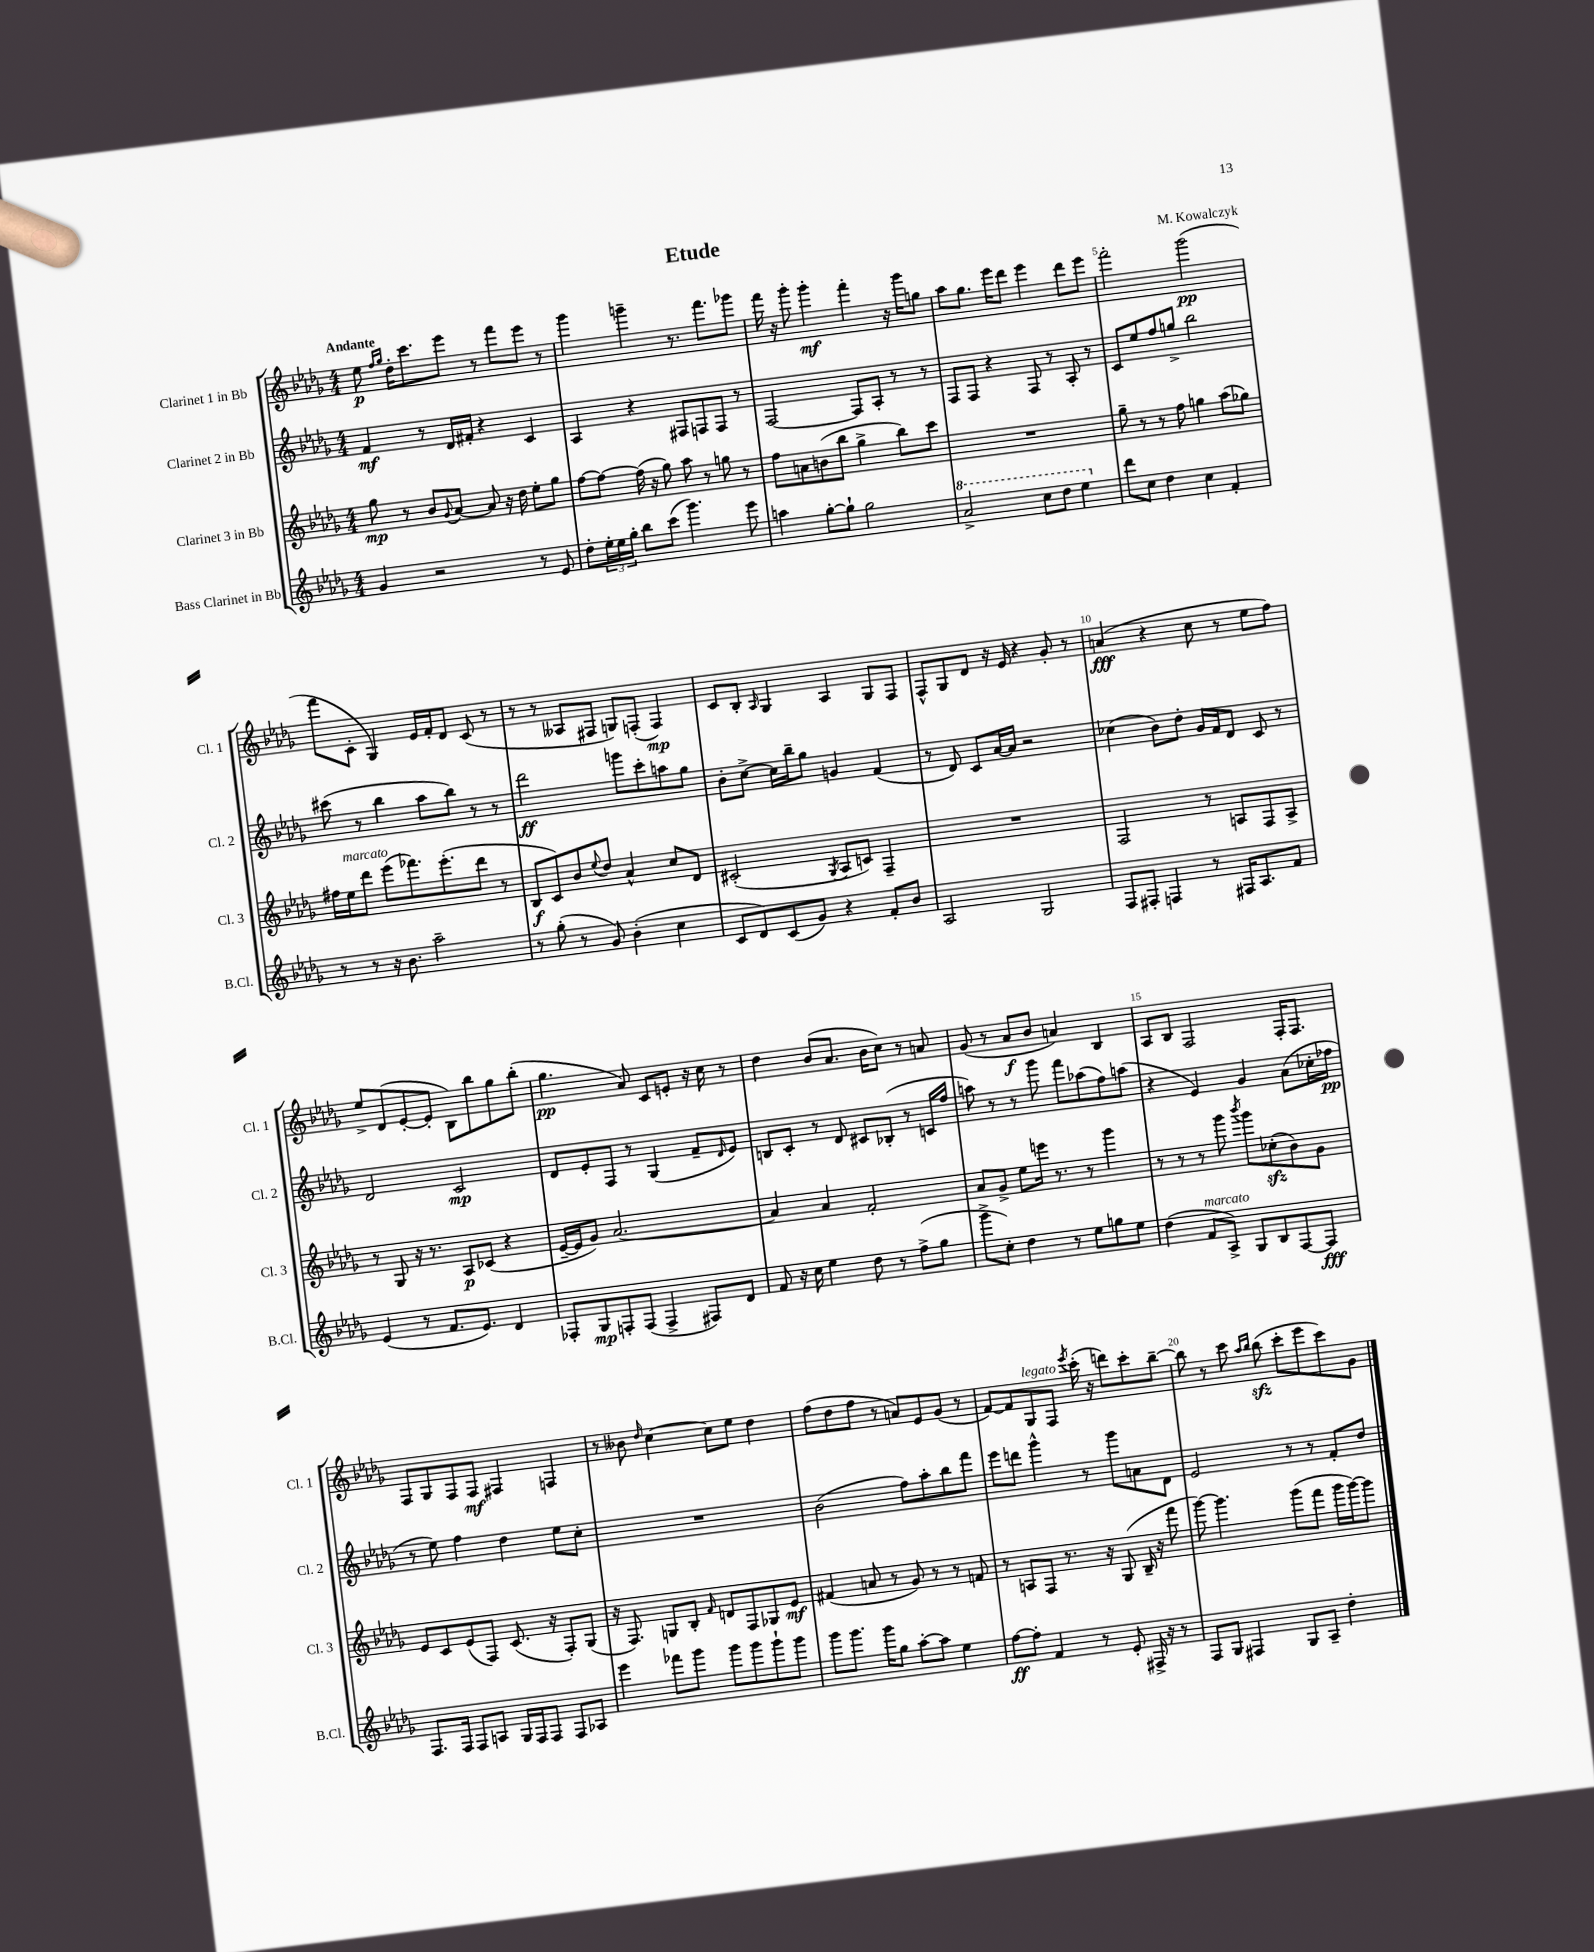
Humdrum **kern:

**kern	**dynam	**kern	**dynam	**kern	**dynam	**kern	**dynam
*part4	*part4	*part3	*part3	*part2	*part2	*part1	*part1
*staff4	*staff4	*staff3	*staff3	*staff2	*staff2	*staff1	*staff1
*I"Bass Clarinet in Bb	*	*I"Clarinet 3 in Bb	*	*I"Clarinet 2 in Bb	*	*I"Clarinet 1 in Bb	*
*I'B.Cl.	*	*I'Cl. 3	*	*I'Cl. 2	*	*I'Cl. 1	*
*clefG2	*	*clefG2	*	*clefG2	*	*clefG2	*
*k[b-e-a-d-g-]	*	*k[b-e-a-d-g-]	*	*k[b-e-a-d-g-]	*	*k[b-e-a-d-g-]	*
*M4/4	*	*M4/4	*	*M4/4	*	*M4/4	*
=1	=1	=1	=1	=1	=1	=1	=1
!	!	!	!	!	!	!LO:TX:a:B:t=Andante	!
4g-/	.	8gg-\	mp	4f/	mf	8ee-\	p
.	.	.	.	.	.	16qqff/LL	.
.	.	.	.	.	.	16qqgg-/JJ	.
.	.	8r	.	.	.	16dd-'\KL	.
.	.	.	.	.	.	8.ccc\	.
2r	.	8b-/L	.	8r	.	.	.
.	.	8qqg-/	.	.	.	.	.
.	.	[8a-/J	.	16d-/LL	.	8eee-\J	.
.	.	.	.	16f#X'/JJ	.	.	.
.	.	8a-/]	.	4r	.	8r	.
.	.	16r	.	.	.	8fff\L	.
.	.	16dd-\	.	.	.	.	.
8r	.	8ee-'\L	.	4c/	.	8eee-\J	.
8e-/	.	8gg-\J	.	.	.	8r	.
=2	=2	=2	=2	=2	=2	=2	=2
8dd-'\L	.	[8ff\L	.	4A-/	.	4ggg-\	.
24ee-'\L	.	8ff\J_	.	.	.	.	.
24ee-\	.	.	.	.	.	.	.
24gg-'\JJ	.	.	.	.	.	.	.
8bb-\L	.	(16ff\]	.	4r	.	4gggn~\	.
.	.	16r	.	.	.	.	.
(8ccc\J	.	8gg-\)	.	.	.	.	.
4.ggg-\)	.	8aa-\	.	8F#X/L	.	8.r	.
.	.	8r	.	8Fn/	.	.	.
.	.	.	.	.	.	8.fff\L	.
.	.	8ggn\	.	8F/J	.	.	.
8eee-\	.	8r	.	8r	.	8ggg-X\J	.
=3	=3	=3	=3	=3	=3	=3	=3
4aan\	.	8ff\L	.	[2F/	.	16fff\	.
.	.	.	.	.	.	16r	.
.	.	8an\	.	.	.	8ggg-'\	.
[8gg-'\L	.	(8bn\	.	.	.	4ggg-'\	mf
8gg-`\J]	.	8bb-\J	.	.	.	.	.
2gg-\	.	4gg-^\	.	8F/L]	.	4fff'\	.
.	.	.	.	8A-'/J	.	.	.
.	.	8bb-\L)	.	8r	.	16r	.
.	.	.	.	.	.	16ggg-\KL	.
.	.	8ccc\J	.	8r	.	8ggn\J	.
=4	=4	=4	=4	=4	=4	=4	=4
*8va	*	*	*	*	*	*	*
2aa-^/	.	1r	.	8F/L	.	8aa-\L	.
.	.	.	.	8F/J	.	8.gg-\J	.
.	.	.	.	4r	.	.	.
.	.	.	.	.	.	16eee-\KL	.
.	.	.	.	.	.	8ddd-\J	.
8ccc\L	.	.	.	8F/	.	4eee-\	.
8ddd-\J	.	.	.	8r	.	.	.
4eee-\	.	.	.	8A-'/	.	8ddd-\L	.
.	.	.	.	8r	.	8eee-\J	.
=5	=5	=5	=5	=5	=5	=5	=5
*X8va	*	*	*	*	*	*	*
8ddd-\L	.	8gg-~\	.	8c/L	.	2fff'\	.
8cc\J	.	8r	.	8ee-/	.	.	.
4dd-\	.	8r	.	8ff/	.	.	.
.	.	8ff\	.	8ggn^/J	.	.	.
4cc\	.	4ggn\	.	2bb-\	.	(2ggg-\	pp
4f'/	.	(8aa-\L	.	.	.	.	.
.	.	8gg-X\J)	.	.	.	.	.
!!LO:LB:g=z
=6	=6	=6	=6	=6	=6	=6	=6
8r	.	16ff#X\LL	.	(8ccc#X\	.	8fff\L	.
!	!	!LO:TX:a:i:t=marcato	!	!	!	!	!
.	.	16ee-\J	.	.	.	.	.
8r	.	8ddd-\J	.	8r	.	8c'\J	.
16r	.	(8eee-\L	.	4bb-\	.	4G-/)	.
8.b-\	.	.	.	.	.	.	.
.	.	8.fff-X\)	.	.	.	.	.
2aa-~\	.	.	.	8aa-\L	.	16e-/LL	.
.	.	(8.eee-'\	.	.	.	16f'/J	.
.	.	.	.	8bb-\J)	.	8d-/J	.
.	.	8ddd-\J	.	8r	.	(8c/	.
.	.	8r	.	8r	.	8r	.
=7	=7	=7	=7	=7	=7	=7	=7
8r	.	8B-/L	f	2ddd-\	ff	8r	.
(8gg-'\	.	8c/)	.	.	.	8r	.
8r	.	8b-/	.	.	.	8A--X/L	.
.	.	8qqee-/	.	.	.	.	.
8g-/)	.	8dd-/J	.	.	.	8F#X/J	.
(4b-'\	.	4a-^^/	.	8gggn\L	.	8Gn/L)	.
.	.	.	.	8ccc'\	.	(8Fn'/J	.
4cc\	.	8cc/L	.	8aan\	.	4F/)	mp
.	.	8d-/J	.	8gg-\J	.	.	.
=8	=8	=8	=8	=8	=8	=8	=8
8c/L	.	(2c#X'/	.	8b-'\L	.	8c/L	.
8d-/)	.	.	.	[8cc^\J	.	8B-'/J	.
.	.	.	.	.	.	16qqA-/	.
(8c/	.	.	.	16cc\LL]	.	4G-/	.
.	.	.	.	16bb-~\J	.	.	.
8g-/J)	.	.	.	8gg-\J	.	.	.
.	.	8qG-/	.	.	.	.	.
4r	.	8A-/L	.	4gn/	.	4A-/	.
.	.	8cn/J)	.	.	.	.	.
8f'/L	.	4F~/	.	(4f/	.	8G-/L	.
8b-/J	.	.	.	.	.	8F/J	.
=9	=9	=9	=9	=9	=9	=9	=9
2A-/	.	1r	.	8r	.	8F^^/L	.
.	.	.	.	8d-/)	.	8G-/	.
.	.	.	.	8c/L	.	8d-/J	.
.	.	.	.	[16a-/L	.	16r	.
.	.	.	.	16a-/JJ]	.	16e-/	.
2G-/	.	.	.	2r	.	4r	.
.	.	.	.	.	.	8g-'/	.
.	.	.	.	.	.	8r	.
=10	=10	=10	=10	=10	=10	=10	=10
8F/L	.	2F/	.	(4cc-X\	.	(4an/	fff
8F#X'/J	.	.	.	.	.	.	.
4Fn/	.	.	.	8b-\L)	.	4r	.
.	.	.	.	8dd-'\J	.	.	.
8r	.	8r	.	16g-/LL	.	8cc\	.
.	.	.	.	16f/J	.	.	.
16F#X/KL	.	8An/L	.	8d-/J	.	8r	.
8.A-/	.	.	.	.	.	.	.
.	.	8F/	.	8c/	.	8ee-\L	.
8f/J	.	8A^/J	.	8r	.	8ff\J)	.
!!LO:LB:g=z
=11	=11	=11	=11	=11	=11	=11	=11
(4e-/	.	8r	.	2d-/	.	8ee-^/L	.
.	.	8G-/	.	.	.	(8d-/	.
8r	.	16r	.	.	.	[8e-'/	.
.	.	8.r	.	.	.	.	.
8.f/L	.	.	.	.	.	8e-'/J]	.
.	.	8A-/L	p	2c/	mp	8B-\L)	.
8.e-/J)	.	.	.	.	.	.	.
.	.	(8c-X/J	.	.	.	8bb-\	.
4d-/	.	4r	.	.	.	8gg-\	.
.	.	.	.	.	.	(8bb-'\J	.
=12	=12	=12	=12	=12	=12	=12	=12
8F-X'/L	.	[16e-~/LL	.	8d-/L	.	4.gg-\	pp
.	.	16e-/J]	.	.	.	.	.
8G-/	mp	8g-/J)	.	8e-'/	.	.	.
8Fn'/	.	[2.a-/	.	8F/J	.	.	.
(8F/J	.	.	.	8r	.	8a-/)	.
4F^/	.	.	.	(4G-/	.	8c/L	.
.	.	.	.	.	.	8en'/J	.
8F#X/L)	.	.	.	8f~/L	.	16r	.
.	.	.	.	.	.	16cc\	.
.	.	.	.	16qqd-/	.	.	.
8d-/J	.	.	.	8e-/J)	.	8r	.
=13	=13	=13	=13	=13	=13	=13	=13
8f/	.	4a-/]	.	8Bn/L	.	4dd-\	.
16r	.	.	.	8c'/J	.	.	.
16cc\	.	.	.	.	.	.	.
4ee-\	.	4a-/	.	8r	.	(8b-/L	.
.	.	.	.	8d-/	.	8.a-/J	.
8dd-\	.	2f'/	.	8c#X/L	.	.	.
.	.	.	.	.	.	16b-\KL	.
8r	.	.	.	(8B-X'/J	.	8cc\J)	.
(8ff^\L	.	.	.	8r	.	8r	.
8gg-\J	.	.	.	16cn/LL	.	8an/	.
.	.	.	.	16ff/JJ	.	.	.
=14	=14	=14	=14	=14	=14	=14	=14
8ggg-^\L	.	8a-/L	.	8aan\)	.	(8g-/	.
8cc'\J)	.	8g-^/J	.	8r	.	8r	.
4dd-\	.	8ee-\L	.	8r	.	8a-/L	f
.	.	16eeen\Jk	.	8ggg-\	.	8b-/J	.
.	.	8.r	.	.	.	.	.
8r	.	.	.	8fff\L	.	4an/)	.
8ee-\L	.	8r	.	(8aa-X\	.	.	.
8ggn\	.	4ggg-\	.	8ff\)	.	4B-/	.
8ee-\J	.	.	.	(8aan\J	.	.	.
=15	=15	=15	=15	=15	=15	=15	=15
(4dd-\	.	8r	.	4r	.	8A-/L	.
.	.	8r	.	.	.	8B-/J	.
!LO:TX:a:i:t=marcato	!	!	!	!	!	!	!
8f/L	.	8r	.	4e-/)	.	2F/	.
8A-^/J)	.	8ggg-\	.	.	.	.	.
.	.	8qbbb-/	.	.	.	.	.
8G-/L	.	8ggg-\L	.	4g-/	.	.	.
8B-/	.	(8cc-Xzz'\	.	.	.	.	.
[8F/	.	8b-\)	.	(8a-\L	.	16F'/KL	.
.	.	.	.	.	.	8.F/J	.
8F/J]	fff	8g-\J	.	16cc-X'\L	.	.	.
.	.	.	.	16ff-X\JJ	pp	.	.
!!LO:LB:g=z
=16	=16	=16	=16	=16	=16	=16	=16
8.F/L	.	8e-/L	.	8r	.	8F/L	.
.	.	8c/	.	8ee-\)	.	8G-/	.
16F/Jk	.	.	.	.	.	.	.
8F/L	.	(8e-/	.	4ff\	.	8F/	.
8An/J	.	8F/J)	.	.	.	8F/J	mf
16G-/LL	.	(8.c/	.	4dd-\	.	4F#X/	.
16F/J	.	.	.	.	.	.	.
8F/J	.	.	.	.	.	.	.
.	.	16r	.	.	.	.	.
8F/L	.	8F'/L)	.	8ee-\L	.	4Fn/	.
8A-X/J	.	(8G-/J	.	8cc'\J	.	.	.
=17	=17	=17	=17	=17	=17	=17	=17
4eee-\	.	16r	.	1r	.	8r	.
.	.	8.F/)	.	.	.	.	.
.	.	.	.	.	.	8b--X\	.
.	.	.	.	.	.	16qqdd-/	.
8fff-X\L	.	8Gn/L	.	.	.	[4cc\	.
8ggg-\J	.	8B-'/J	.	.	.	.	.
.	.	16qqf/	.	.	.	.	.
8ggg-\L	.	8dn/L	.	.	.	8cc\L]	.
8ggg-\	.	8F/	.	.	.	8ee-\J	.
8ggg-`\	.	8G-X/	.	.	.	4dd-\	.
8ggg-\J	.	8e-/J	mf	.	.	.	.
=18	=18	=18	=18	=18	=18	=18	=18
8ggg-\L	.	(4f#X/	.	(2b-\	.	(8ff\L	.
8.ggg-\J	.	.	.	.	.	8dd-\	.
.	.	8an/	.	.	.	8ff\J	.
16ggg-\KL	.	.	.	.	.	.	.
8gg-\J	.	8r	.	.	.	8r	.
[8aa-'\L	.	8g-/)	.	8ff\L)	.	8an/L)	.
8aa-\J]	.	8r	.	8aa-'\	.	8e-/	.
4ee-\	.	8r	.	8bb-\	.	(8g-/J	.
.	.	8fn/	.	8fff\J	.	8r	.
=19	=19	=19	=19	=19	=19	=19	=19
[8ff\L	ff	8r	.	8eee-\L	.	[8f/L)	.
8ff'\J]	.	8An/L	.	8dddn\J	.	8f/]	.
!	!	!	!	!	!	!LO:TX:a:i:t=legato	!
4f/	.	8F/J	.	4ggg-^^\	.	8G-/	.
.	.	8.r	.	.	.	8F/J	.
.	.	.	.	.	.	8qeee-/	.
8r	.	.	.	8r	.	(16ccc'\	.
.	.	16r	.	.	.	16r	.
8e-'/	.	(8G-/	.	8ggg-\L	.	8dddn\L)	.
16F#X^/	.	16B-~/	.	8an\	.	8ccc'\	.
16r	.	16r	.	.	.	.	.
8r	.	8fff\	.	8d-\J	.	[8bb-~\J	.
=20	=20	=20	=20	=20	=20	=20	=20
8F/L	.	[8ggg-\)	.	2e-/	.	8bb-\]	.
8G-/J	.	4.ggg-\]	.	.	.	8r	.
4F#X/	.	.	.	.	.	8ccc\	.
.	.	.	.	.	.	16qqaa-/LL	.
.	.	.	.	.	.	16qqbb-/JJ	.
.	.	.	.	.	.	(8bb-zz\	.
8G-/L	.	(8ggg-\L	.	8r	.	8ccc'\L	.
8A-~/J	.	8fff\J	.	8r	.	8eee-\	.
4dd-'\	.	16ggg-\LL	.	8f'/L	.	8ccc\)	.
.	.	[16ggg-\J)	.	.	.	.	.
.	.	8ggg-\J]	.	8dd-/J	.	8g-\J	.
==	==	==	==	==	==	==	==
*-	*-	*-	*-	*-	*-	*-	*-
